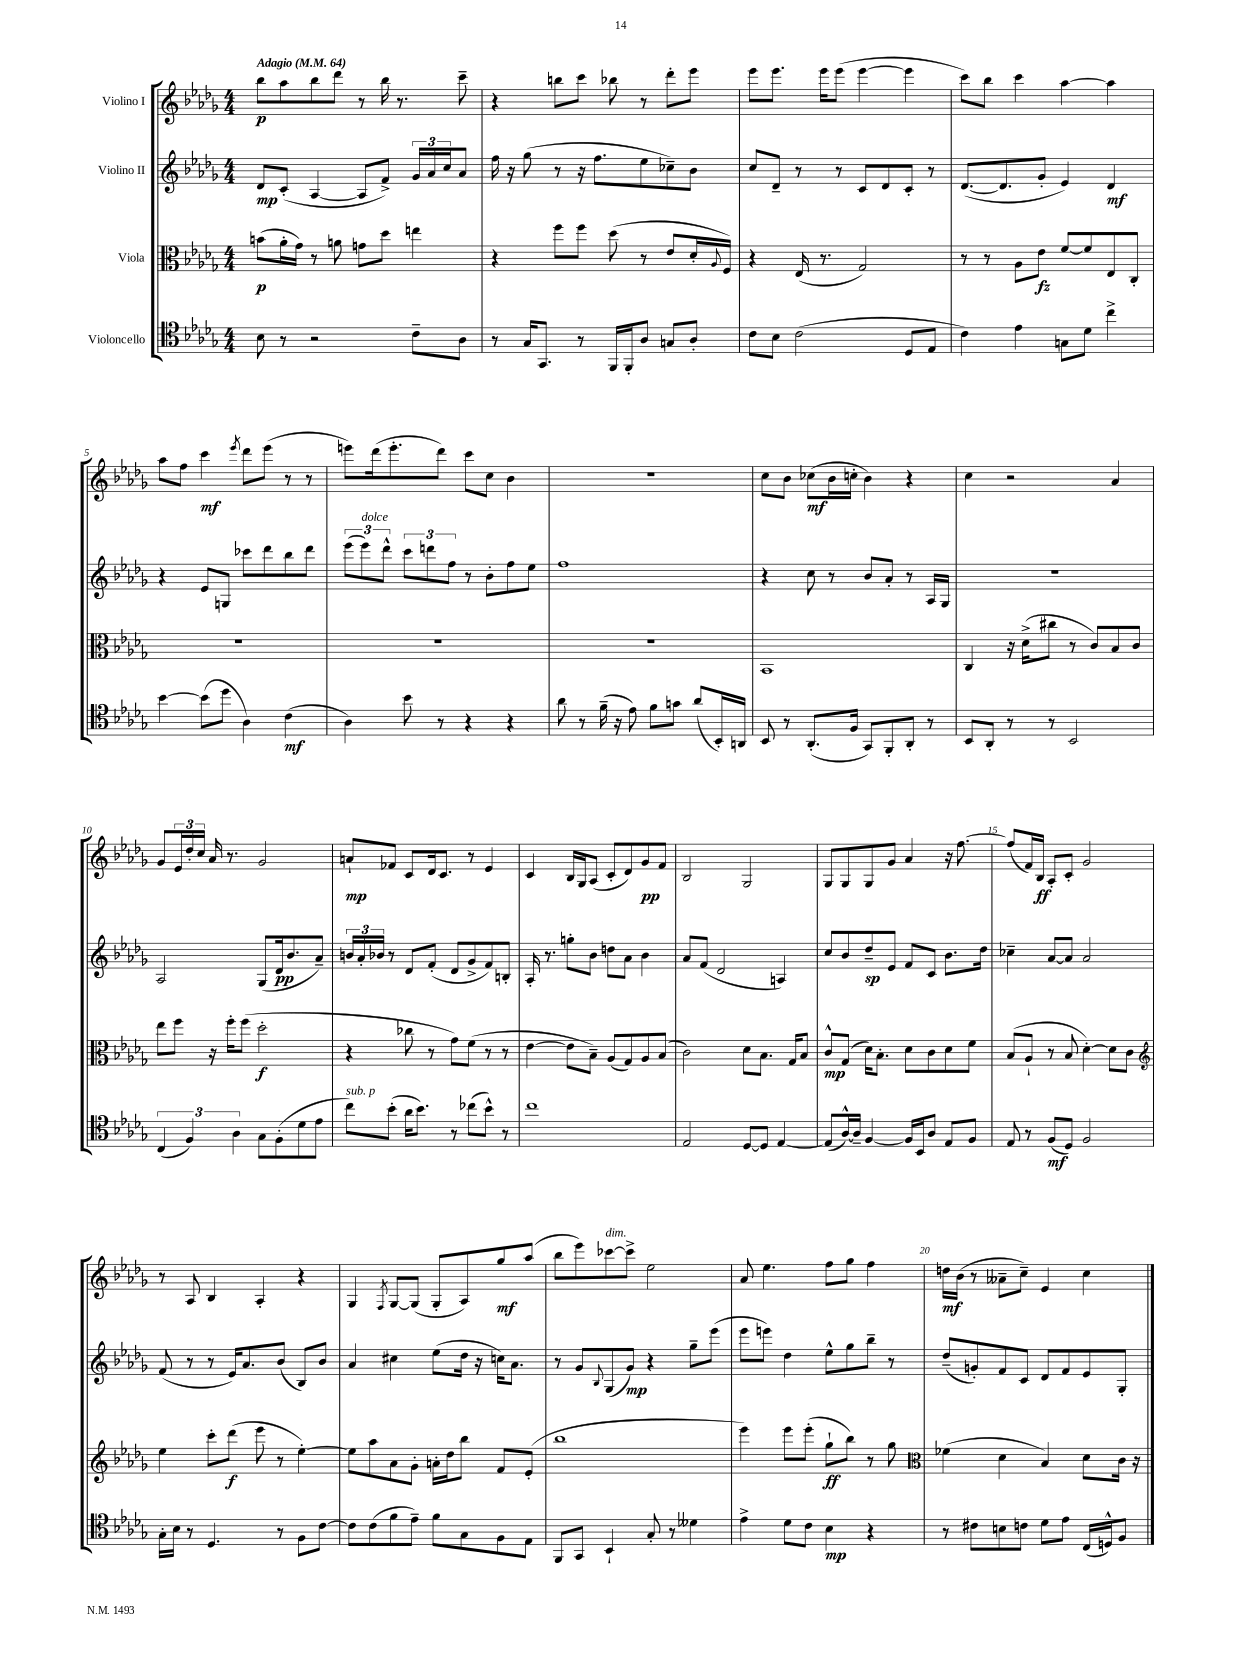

**kern	**dynam	**kern	**dynam	**kern	**dynam	**kern	**dynam
*part4	*part4	*part3	*part3	*part2	*part2	*part1	*part1
*staff4	*staff4	*staff3	*staff3	*staff2	*staff2	*staff1	*staff1
*I"Violoncello	*	*I"Viola	*	*I"Violino II	*	*I"Violino I	*
*clefC4	*	*clefC3	*	*clefG2	*	*clefG2	*
*k[b-e-a-d-g-]	*	*k[b-e-a-d-g-]	*	*k[b-e-a-d-g-]	*	*k[b-e-a-d-g-]	*
*M4/4	*	*M4/4	*	*M4/4	*	*M4/4	*
*MM64	*	*MM64	*	*MM64	*	*MM64	*
=1	=1	=1	=1	=1	=1	=1	=1
!	!	!	!	!	!	!LO:TX:a:B:t=Adagio	!
8B-\	.	(8bn\L	p	8d-/L	mp	8bb-\L	p
8r	.	16a-'\L	.	(8c'/J	.	8aa-\	.
.	.	16g-\JJ)	.	.	.	.	.
2r	.	8r	.	[4A-/	.	8bb-\	.
.	.	8an\	.	.	.	8ddd-\J	.
.	.	8gn\L	.	8A-/L]	.	8r	.
.	.	8dd-\J	.	8f^/J)	.	16bb-\	.
.	.	.	.	.	.	8.r	.
8c~\L	.	4een\	.	24g-/LL	.	.	.
.	.	.	.	24a-/	.	.	.
.	.	.	.	24cc/J	.	.	.
8A-\J	.	.	.	8a-/J	.	8ccc~\	.
=2	=2	=2	=2	=2	=2	=2	=2
8r	.	4r	.	16ff\	.	4r	.
.	.	.	.	16r	.	.	.
16G-/KL	.	.	.	(8gg-\	.	.	.
8.GG-/J	.	.	.	.	.	.	.
.	.	8ff\L	.	8r	.	8bbn\L	.
8r	.	8ff\J	.	16r	.	8ccc\J	.
.	.	.	.	8.ff\L	.	.	.
16FF/LL	.	(8dd-\	.	.	.	8bb-X\	.
16FF'/J	.	.	.	.	.	.	.
8A-/J	.	8r	.	8ee-\	.	8r	.
8Gn/L	.	8e-/L	.	8cc-X~\)	.	8ddd-'\L	.
8A-'/J	.	16d-'/L	.	8b-\J	.	8eee-\J	.
.	.	8qqA-/	.	.	.	.	.
.	.	16F/JJ)	.	.	.	.	.
=3	=3	=3	=3	=3	=3	=3	=3
8c\L	.	4r	.	8cc/L	.	8eee-\L	.
8B-\J	.	.	.	8d-~/J	.	8.eee-\J	.
(2c\	.	(16E-/	.	8r	.	.	.
.	.	8.r	.	.	.	16eee-\KL	.
.	.	.	.	8r	.	(8eee-\J	.
.	.	2G-/)	.	8c/L	.	[4eee-\	.
.	.	.	.	8d-/	.	.	.
8D-/L	.	.	.	8c'/J	.	4eee-\]	.
8E-/J	.	.	.	8r	.	.	.
=4	=4	=4	=4	=4	=4	=4	=4
4c\)	.	8r	.	([8.d-/L	.	8ccc\L)	.
.	.	8r	.	.	.	8bb-\J	.
.	.	.	.	8.d-/]	.	.	.
4e-\	.	8A-\L	.	.	.	4ccc\	.
.	.	8e-\J	fz	8g-'/J	.	.	.
8Gn\L	.	[8f/L	.	4e-/)	.	[4aa-\	.
8d-\J	.	8f/]	.	.	.	.	.
4cc^\	.	8E-/	.	4d-/	mf	4aa-\]	.
.	.	8C'/J	.	.	.	.	.
!!LO:LB:g=z
=5	=5	=5	=5	=5	=5	=5	=5
[4b-\	.	1r	.	4r	.	8aa-\L	.
.	.	.	.	.	.	8ff\J	.
(8b-\L]	.	.	.	8e-/L	.	4ccc\	mf
8dd-\J	.	.	.	8Gn/J	.	.	.
.	.	.	.	.	.	8qeee-/	.
4A-\)	.	.	.	8ccc-X\L	.	8ddd-\L	.
.	.	.	.	8ddd-\	.	(8eee-\J	.
(4c\	mf	.	.	8bb-\	.	8r	.
.	.	.	.	8ddd-\J	.	8r	.
=6	=6	=6	=6	=6	=6	=6	=6
4A-\)	.	1r	.	(12eee-\L	.	8eeen\L)	.
!	!	!	!	!LO:TX:a:i:t=dolce	!	!	!
.	.	.	.	12eee-\)	.	.	.
.	.	.	.	.	.	(16ddd-\k	.
.	.	.	.	12ddd-^^\J	.	.	.
.	.	.	.	.	.	8.eee'\	.
8b-\	.	.	.	12ccc\L	.	.	.
.	.	.	.	12dddn\	.	.	.
8r	.	.	.	.	.	8ddd-\J)	.
.	.	.	.	12ff\J	.	.	.
4r	.	.	.	8r	.	8ccc\L	.
.	.	.	.	8b-'\L	.	8cc\J	.
4r	.	.	.	8ff\	.	4b-\	.
.	.	.	.	8ee-\J	.	.	.
=7	=7	=7	=7	=7	=7	=7	=7
8a-\	.	1r	.	1ff	.	1r	.
8r	.	.	.	.	.	.	.
(16f~\	.	.	.	.	.	.	.
16r	.	.	.	.	.	.	.
8e-\)	.	.	.	.	.	.	.
8f\L	.	.	.	.	.	.	.
8gn\J	.	.	.	.	.	.	.
(8a-/L	.	.	.	.	.	.	.
16BB-'/L)	.	.	.	.	.	.	.
16AAn/JJ	.	.	.	.	.	.	.
=8	=8	=8	=8	=8	=8	=8	=8
8BB-/	.	1BB-	.	4r	.	8cc\L	.
8r	.	.	.	.	.	8b-\J	.
(8.AA-'/L	.	.	.	8cc\	.	(8cc-X\L	mf
.	.	.	.	8r	.	16b-\L	.
16F/Jk	.	.	.	.	.	16ccn'\JJ	.
8GG-/L)	.	.	.	8b-/L	.	4b-\)	.
8FF'/	.	.	.	8a-'/J	.	.	.
8AA-'/J	.	.	.	8r	.	4r	.
8r	.	.	.	16A-/LL	.	.	.
.	.	.	.	16G-/JJ	.	.	.
=9	=9	=9	=9	=9	=9	=9	=9
8BB-/L	.	4C/	.	1r	.	4cc\	.
8AA-'/J	.	.	.	.	.	.	.
8r	.	16r	.	.	.	2r	.
.	.	(16d-^\KL	.	.	.	.	.
8r	.	8cc#X\J	.	.	.	.	.
2BB-/	.	8r	.	.	.	.	.
.	.	8c/L)	.	.	.	.	.
.	.	8B-/	.	.	.	4a-/	.
.	.	8c/J	.	.	.	.	.
!!LO:LB:g=z
=10	=10	=10	=10	=10	=10	=10	=10
(6C/	.	8ee-\L	.	2A-/	.	8g-/L	.
.	.	8ff\J	.	.	.	24e-/L	.
6F/)	.	.	.	.	.	24dd-'/	.
.	.	.	.	.	.	24cc/JJ	.
.	.	16r	.	.	.	16a-/	.
.	.	16ff'\KL	.	.	.	8.r	.
6A-\	.	.	.	.	.	.	.
.	.	(8ff\J	.	.	.	.	.
8G-\L	.	2dd-'\	f	(8G-/L	.	2g-/	.
(8F'\	.	.	.	16d-/k	pp	.	.
.	.	.	.	8.b-/	.	.	.
8d-\	.	.	.	.	.	.	.
8e-\J	.	.	.	8a-~/J)	.	.	.
=11	=11	=11	=11	=11	=11	=11	=11
!LO:TX:a:i:t=sub. p	!	!	!	!	!	!	!
8cc\L)	.	4r	.	24bn/LL	.	8an`/L	mp
.	.	.	.	24a-'/	.	.	.
.	.	.	.	24b-X/JJ	.	.	.
(8b-'\J	.	.	.	8r	.	8f-X/J	.
16a-\KL	.	8cc-X\	.	8d-/L	.	8c/L	.
8.b-\J)	.	.	.	.	.	.	.
.	.	8r	.	(8f'/J	.	16d-/k	.
.	.	.	.	.	.	8.c/J	.
8r	.	8g-\L)	.	8d-/L	.	.	.
(8cc-X\L	.	(8f\J	.	8g-^/	.	8r	.
8b-^^\J)	.	8r	.	8f/)	.	4e-/	.
8r	.	8r	.	8Bn'/J	.	.	.
=12	=12	=12	=12	=12	=12	=12	=12
1cc	.	[4e-\	.	16A-'/	.	4c/	.
.	.	.	.	8.r	.	.	.
.	.	8e-\L]	.	8ggn'\L	.	16B-/LL	.
.	.	.	.	.	.	16G-/J	.
.	.	8B-~\J)	.	8b-\J	.	(8A-/J	.
.	.	(8A-/L	.	8ddn\L	.	8c'/L	.
.	.	8G-/)	.	8a-\J	.	8d-/)	.
.	.	8A-/	.	4b-\	.	8g-/	pp
.	.	(8B-/J	.	.	.	8f/J	.
=13	=13	=13	=13	=13	=13	=13	=13
2E-/	.	2c\)	.	8a-/L	.	2B-/	.
.	.	.	.	(8f/J	.	.	.
.	.	.	.	2d-/	.	.	.
[8D-/L	.	8d-\L	.	.	.	2G-/	.
8D-/J]	.	8.B-\J	.	.	.	.	.
[4E-/	.	.	.	4An/)	.	.	.
.	.	16G-/KL	.	.	.	.	.
.	.	8B-/J	.	.	.	.	.
=14	=14	=14	=14	=14	=14	=14	=14
(8E-/L]	.	8c^^/L	mp	8cc/L	.	8G-/L	.
[16A-^^/L)	.	(8G-/J	.	8b-/	.	8G-/	.
16A-~/JJ]	.	.	.	.	.	.	.
[4F/	.	16d-\KL)	.	8dd-~/	sp	8G-/	.
.	.	8.B-'\J	.	.	.	.	.
.	.	.	.	8e-/J	.	8g-/J	.
16F/LL]	.	8d-\L	.	8f/L	.	4a-/	.
16BB-/J	.	.	.	.	.	.	.
8A-/J	.	8c\	.	8c/J	.	.	.
8E-/L	.	8d-\	.	8.b-\L	.	16r	.
.	.	.	.	.	.	[8.ff\	.
8F/J	.	8f\J	.	.	.	.	.
.	.	.	.	16dd-\Jk	.	.	.
=15	=15	=15	=15	=15	=15	=15	=15
8E-/	.	(8B-/L	.	4cc-X~\	.	(8ff/L]	.
8r	.	8A-`/J	.	.	.	16f/L)	.
.	.	.	.	.	.	16B-/JJ	ff
(8F/L	mf	8r	.	[8a-/L	.	8A-'/L	.
8D-/J)	.	8B-/	.	8a-/J]	.	8c'/J	.
2F/	.	[4d-'\)	.	2a-/	.	2g-/	.
.	.	8d-\L]	.	.	.	.	.
.	.	8c\J	.	.	.	.	.
!!LO:LB:g=z
=16	=16	=16	=16	=16	=16	=16	=16
*	*	*clefG2	*	*	*	*	*
16G-'\LL	.	4ee-\	.	(8f/	.	8r	.
16B-\JJ	.	.	.	.	.	.	.
8r	.	.	.	8r	.	8A-/	.
4.D-/	.	8ccc'\L	.	8r	.	4B-/	.
.	.	(8ddd-\J	f	16e-/KL)	.	.	.
.	.	.	.	8.a-/	.	.	.
.	.	8eee-\	.	.	.	4A-'/	.
8r	.	8r	.	(8b-/J	.	.	.
8F\L	.	[4ee-'\)	.	8B-/L)	.	4r	.
[8c\J	.	.	.	8b-/J	.	.	.
=17	=17	=17	=17	=17	=17	=17	=17
8c\L]	.	8ee-\L]	.	4a-/	.	4G-/	.
(8c\	.	8aa-\	.	.	.	.	.
.	.	.	.	.	.	8qF/	.
8f\	.	8a-\	.	4cc#X\	.	[8G-/L	.
8e-~\J)	.	8g-'\J	.	.	.	(8G-/J]	.
8f\L	.	16an'\LL	.	(8ee-\L	.	8G-'/L	.
.	.	16dd-\J	.	.	.	.	.
8G-\	.	8bb-\J	.	16dd-\Jk	.	8A-/)	.
.	.	.	.	16r	.	.	.
8F\	.	8f/L	.	16ccn\KL)	.	8gg-/	mf
.	.	.	.	8.a-\J	.	.	.
8E-\J	.	(8e-'/J	.	.	.	(8aa-/J	.
=18	=18	=18	=18	=18	=18	=18	=18
8FF/L	.	1bb-	.	8r	.	8bb-\L	.
8GG-/J	.	.	.	8g-/L	.	8eee-\)	.
.	.	.	.	8qqB-/	.	.	.
!	!	!	!	!	!	!LO:TX:a:i:t=dim.	!
4BB-`/	.	.	.	(8G-/	.	[8ccc-X\	.
.	.	.	.	8g-/J)	mp	8ccc-^\J]	.
8G-'/	.	.	.	4r	.	2ee-\	.
8r	.	.	.	.	.	.	.
4d--X\	.	.	.	8gg-~\L	.	.	.
.	.	.	.	(8eee-\J	.	.	.
=19	=19	=19	=19	=19	=19	=19	=19
4e-^\	.	4eee-\)	.	8eee-\L	.	8a-/	.
.	.	.	.	8eeen\J)	.	4.ee-\	.
8d-\L	.	8eee-\L	.	4dd-\	.	.	.
8c\J	.	(8eee-'\J	.	.	.	.	.
4B-\	mp	8gg-`\L	ff	8ee-^^\L	.	8ff\L	.
.	.	8bb-\J)	.	8gg-\	.	8gg-\J	.
4r	.	8r	.	8bb-~\J	.	4ff\	.
.	.	8gg-\	.	8r	.	.	.
=20	=20	=20	=20	=20	=20	=20	=20
*	*	*clefC3	*	*	*	*	*
8r	.	(4f-X\	.	(8dd-~/L	.	16ddn\LL	mf
.	.	.	.	.	.	(16b-\JJ	.
8c#X\L	.	.	.	8gn'/)	.	8r	.
8Bn\	.	4d-\	.	8f/	.	8a--X~\L	.
8cn\J	.	.	.	8c/J	.	8cc~\J)	.
8d-\L	.	4B-/)	.	8d-/L	.	4e-/	.
8e-\J	.	.	.	8f/	.	.	.
(16C/LL	.	8d-\L	.	8e-/	.	4cc\	.
16Dn^^/J)	.	.	.	.	.	.	.
8F/J	.	16c\Jk	.	8G-'/J	.	.	.
.	.	16r	.	.	.	.	.
==	==	==	==	==	==	==	==
*-	*-	*-	*-	*-	*-	*-	*-
